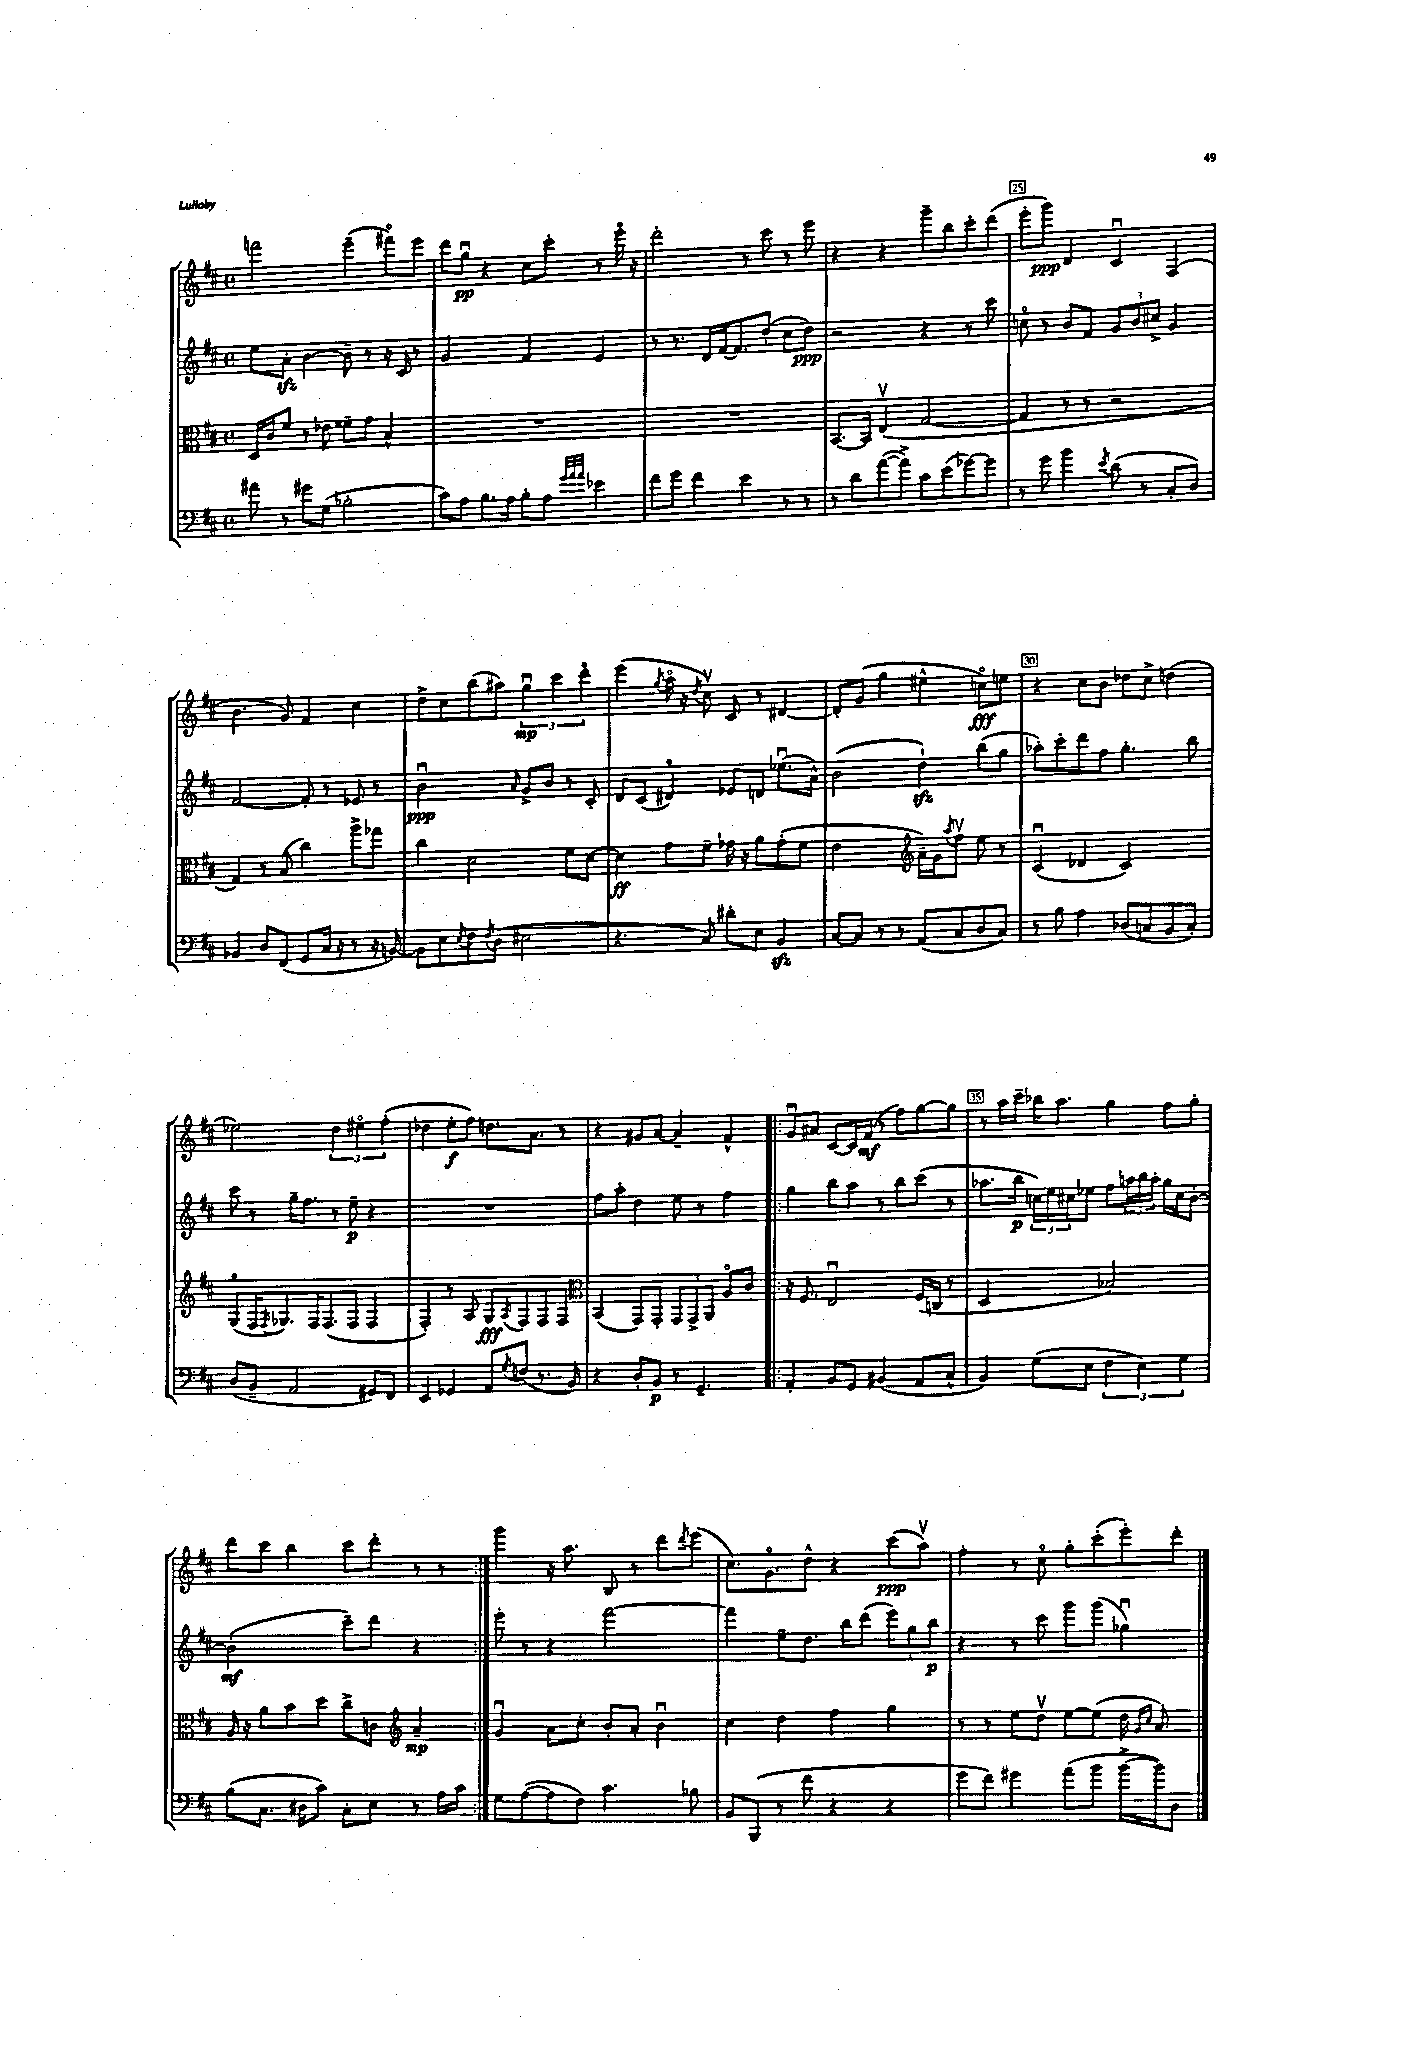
<<
\new StaffGroup <<
\new Staff = "s0" {
    \clef treble \key d \major \defaultTimeSignature \time 4/4
    f'''2 e'''4--( fis'''8\flageolet) e'''8 |
    d'''8 g''8\downbow\pp r4 cis''8 cis'''8-. r8 e'''16\flageolet r16 |
    d'''2-. r8 cis'''8 r8 e'''8 |
    r4 r4 g'''8-- b''8 cis'''8-. d'''8( |
    e'''8-. g'''8\ppp) d'4 cis'4\downbow fis4( |
    b'4. g'8) fis'4 cis''4 |
    d''8-> cis''8 b''8( ais''8) \tuplet 3/2 { g''4\downbow\mp cis'''4 d'''4\flageolet } |
    e'''4( \acciaccatura { g''8 } a''16\flageolet r16 \acciaccatura { d''8 } cis''8\upbow) cis'8 r8 dis'4~ |
    dis'8-. g'8( g''4 eis''4-^ c''8\flageolet\fff) e''8 |
    r4 cis''8 b'8 des''8 cis''8-> d''4( |
    ees''2) \tuplet 3/2 { d''4 eis''4\flageolet fis''4-.( } |
    des''4 e''8-.\f fis''8) d''8. a'8. r8 |
    r4 gis'8 a'8~ a'4-- fis'4-^ |
    \repeat volta 2 { g'8\downbow ais'8 cis'8~ cis'16 fis'16\mf( r8 fis''8) g''8~ g''8 |
    r8 a''16 cis'''16-- bes''16 a''8. g''4 fis''8 g''8-. |
    d'''8 cis'''8 b''4 cis'''8 d'''8-. r8 r8 | }
    g'''4 r16 a''8. b8 r8 d'''8 \acciaccatura { d'''8 } e'''8( |
    cis''8.) g'8.\flageolet d''8-^ r4 cis'''8\ppp( a''8\upbow) |
    fis''4-. r8 cis''8\flageolet g''8-. cis'''8-.( e'''8-.) d'''8-. \bar "|." |
}
\new Staff = "s1" {
    \clef treble \key d \major \defaultTimeSignature \time 4/4
    e''8 a'8-.\sfz b'4~ b'8-- r8 r16 cis'16 r8 |
    g'2 fis'4 e'4 |
    r8 r8. d'16 fis'16~ fis'8. d''8-.( cis''8 d''8\ppp) |
    r2 r4 r8 cis'''8 |
    c''8\flageolet r8 b'8 fis'8 \tuplet 3/2 { g'8 b'8 cis''8-> } g'4 |
    fis'2~ fis'8-. r8 ees'8 r8 |
    b'2\downbow\ppp \grace { a'16 } g'8-> b'8 r8 cis'8-. |
    d'8 cis'8( dis'4\flageolet) ees'8 d'8 ees''8.\downbow( a'16-^) |
    b'2( d''4-!\sfz) b''8( g''8 |
    aes''8-.) cis'''8-. d'''8 fis''8 g''4.-. b''8 |
    cis'''8 r8 g''16-- fis''8. r8 e''8--\p r4 |
    R1 |
    fis''8 a''8-. d''4 e''8 r8 fis''4 |
    \repeat volta 2 { g''4 b''8 a''8 r8 b''8 cis'''8( r8 |
    aes''8. b''16\p \tuplet 3/2 { c''16) e''16 cis''16 } ees''8 fis''8 \tuplet 3/2 { a''16 b''16 a''16-. } g''16 cis''16 b'8~-. |
    b'2-.\mf( cis'''8--) d'''8 r4 | }
    e'''8-. r8 r4 fis'''2~ |
    fis'''4 e''8-- d''8. b''16 d'''8( \tuplet 3/2 { e'''8) g''8 b''8\p } |
    r4 r8 cis'''8 g'''8 g'''8( ges''4\downbow) \bar "|." |
}
\new Staff = "s2" {
    \clef alto \key d \major \defaultTimeSignature \time 4/4
    d16 cis'16 fis'8 r8 ees'8 fisis'8-- g'8 b4-^ |
    R1 |
    R1 |
    b,8.~ b,16 e4\upbow( g2~ |
    g4 r8 r8 r2 |
    g4) r8 b8( cis''4) a''8-> ges''8 |
    cis''4 d'2 fis'8 d'8~ |
    d'4\ff g'8 fis'8-- ges'16 r16 a'8 ges'8-.( fis'8 |
    e'2 \clef treble a'16--) g'16 \acciaccatura { a''8 } fis''8\upbow e''8 r8 |
    cis'4\downbow( des'4 cis'2) |
    g8\flageolet( fis16 \acciaccatura { fis8 } ges8.) fis16 fis8.( fis8 fis4 |
    fis4-.) r8 a8 g8\fff \acciaccatura { a8 } fis8 fis8 fis8 |
    \clef alto b,4( g,8) g,8-. \tuplet 3/2 { g,8 g,8-> a,8 } a8\flageolet cis'8 |
    \repeat volta 2 { r16 fis8. e2\downbow fis16( c16 r8 |
    d2 bes2) |
    a16 r16 a'8 b'8 d''8 cis''8-> c'8 \clef treble a'4--\mp | }
    g'4\downbow a'8 cis''8-. b'8-. a'8-. b'4\downbow |
    cis''4 d''4 fis''4 g''4 |
    r8 r8 e''8 d''8\upbow e''8~ e''8( d''16 \grace { g'16 cis''16 } a'8.) \bar "|." |
}
\new Staff = "s3" {
    \clef bass \key d \major \defaultTimeSignature \time 4/4
    ais'8 r8 gis'8 g8( bes2-. |
    cis'8) a8 b8. a16 b8-. a8 \grace { g'32 a'32 a'32 } ees'4 |
    fis'8 g'8 fis'4 e'4 r8 r8 |
    r8 d'8 a'8~( a'8->) cis'8 e'8( ges'8~) ges'8 |
    r8 g'8 b'4 \acciaccatura { e'8 } d'8( r8 cis8-. d8) |
    bes,4 d8 fis,8( g,8 cis16 r16 r8 r16 b,16~) |
    b,8 e8 \acciaccatura { e8 } fis8 \acciaccatura { fis8 } d8( eis2 |
    r4. cis8) dis'8-. e8 b,4\sfz |
    cis8~ cis8 r8 r8 a,8( cis8 d8 cis8) |
    r8 b8 a4 des8( c8 b,8 c8-.) |
    d8( b,8-- a,2 gis,8) fis,8 |
    e,4 ges,4 a,8 \acciaccatura { g8 } f8( r8. b,16) |
    r4 d8-. b,8\p r8 g,4.-- |
    \repeat volta 2 { a,4-. b,8 g,8 bis,4( a,8 cis8-^ |
    b,4) g8( e8 \tuplet 3/2 { fis4 e4) g4 } |
    b8( cis8. dis16 cis'8) cis8-. e8 r8 a16 cis'16 | }
    g8 a8~( a8 fis8) cis'4. bes8 |
    b,8 b,,8( r8 fis'8 r4 r4 |
    g'8 fis'8) gis'4 a'8( b'8 b'16~-> b'16) d8 \bar "|." |
}
>>
>>
\layout { \context { \Score currentBarNumber = #21 \override BarNumber.break-visibility = ##(#f #t #t) barNumberVisibility = #(every-nth-bar-number-visible 5) \override BarNumber.stencil = #(make-stencil-boxer 0.1 0.3 ly:text-interface::print) } }
